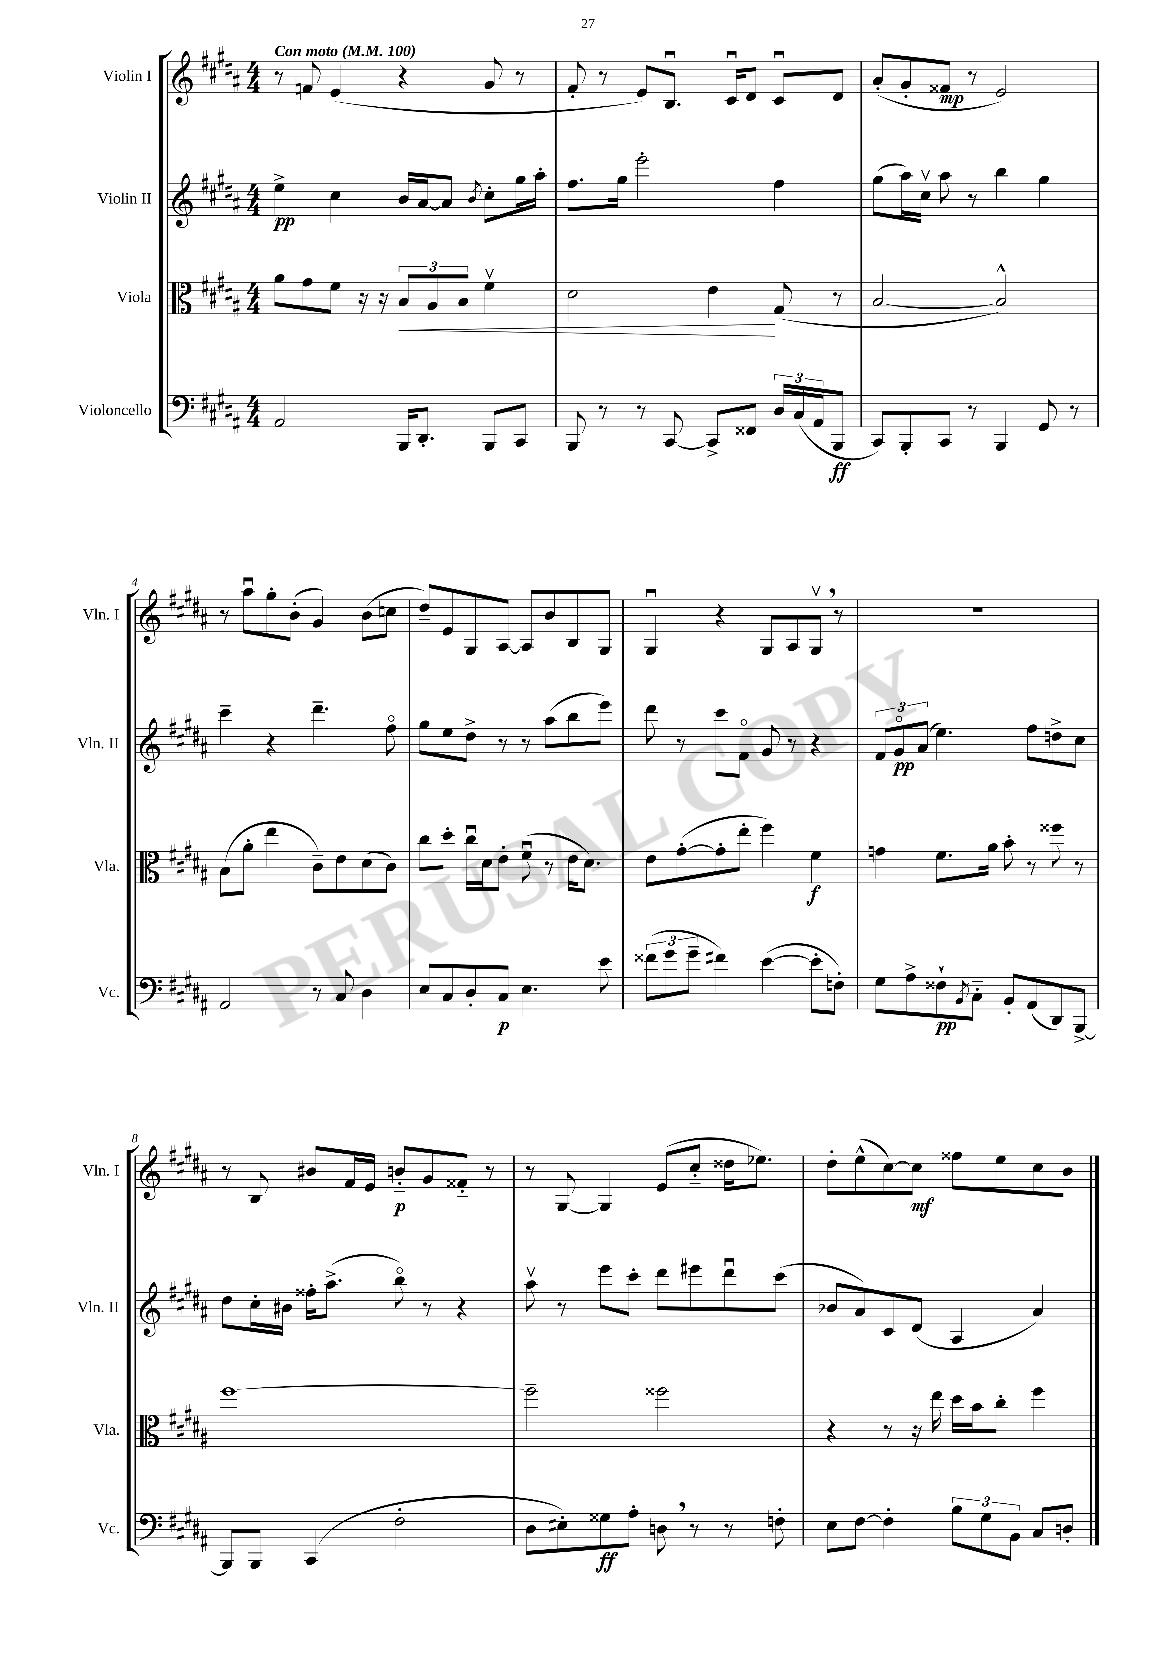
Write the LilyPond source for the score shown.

<<
\new StaffGroup <<
\new Staff = "s0" \with { instrumentName = "Violin I" shortInstrumentName = "Vln. I" } {
    \clef treble \key b \major \numericTimeSignature \time 4/4 \tempo "Con moto" 4 = 100
    r8 f'8 e'4( r4 gis'8 r8 |
    fis'8-. r8 e'8) b8.\downbow cis'16\downbow dis'8 cis'8\downbow dis'8 |
    ais'8-.( gis'8-. fisis'8\mp r8 e'2) |
    r8 ais''8\downbow gis''8-. b'8-.( gis'4) b'8( c''8 |
    dis''8--) e'8 gis8 ais8~ ais8 b'8 b8 gis8 |
    gis4\downbow r4 gis8 ais8 gis8\upbow \breathe r8 |
    R1 |
    r8 b8 bis'8 fis'16 e'16 b'8-_\p gis'8 fisis'8-_ r8 |
    r8 gis8~ gis4 e'8( cis''8-_ disis''16 ees''8.) |
    dis''8-. e''8-^( cis''8~) cis''8\mf fisis''8 e''8 cis''8 b'8 \bar "|." |
}
\new Staff = "s1" \with { instrumentName = "Violin II" shortInstrumentName = "Vln. II" } {
    \clef treble \key b \major \numericTimeSignature \time 4/4
    e''4->\pp cis''4 b'16 ais'16~ ais'8 \acciaccatura { b'8 } cis''8-. gis''16 ais''16-. |
    fis''8. gis''16 e'''2-. fis''4 |
    gis''8( ais''16) cis''16\upbow ais''8 r8 b''4 gis''4 |
    cis'''4-- r4 dis'''4.-- fis''8\flageolet |
    gis''8 e''8 dis''8-> r8 r8 ais''8( b''8 e'''8) |
    dis'''8 r8 cis'''8 fis'8\flageolet gis'8 r8 r4 |
    \tuplet 3/2 { fis'8 gis'8\flageolet\pp ais'8( } e''4.) fis''8 d''8-> cis''8 |
    dis''8 cis''16-. bis'16 fisis''16-. ais''8.->( b''8\flageolet) r8 r4 |
    ais''8\upbow r8 e'''8 cis'''8-. dis'''8 eis'''8 dis'''8\downbow cis'''8( |
    bes'8 ais'8) cis'8 dis'8( ais4 ais'4) \bar "|." |
}
\new Staff = "s2" \with { instrumentName = "Viola" shortInstrumentName = "Vla." } {
    \clef alto \key b \major \numericTimeSignature \time 4/4
    ais'8 gis'8 fis'8 r16 r16 \tuplet 3/2 { b8\< ais8 b8 } fis'4\upbow |
    dis'2 e'4\! gis8( r8 |
    b2~ b2-^) |
    b8( ais'8-. e''4 cis'8--) e'8 dis'8( cis'8) |
    cis''8 dis''8-. cis''16\downbow dis'16 e'8-. fis'8\downbow( r8 e'16 dis'8.) |
    e'8 gis'8~-.( gis'8-. e''8-. fis''4) fis'4\f |
    g'4 fis'8. ais'16 b'8-. r8 fisis''8 r8 |
    fis''1~ |
    fis''2-- fisis''2 |
    r4 r8 r16 e''16 dis''16 b'16 cis''8-. fis''4 \bar "|." |
}
\new Staff = "s3" \with { instrumentName = "Violoncello" shortInstrumentName = "Vc." } {
    \clef bass \key b \major \numericTimeSignature \time 4/4
    ais,2 b,,16 dis,8.-. b,,8 cis,8 |
    b,,8 r8 r8 cis,8~ cis,8-> fisis,8 \tuplet 3/2 { dis16 cis16( ais,16 } b,,8\ff |
    cis,8) b,,8-. cis,8 r8 b,,4 gis,8 r8 |
    ais,2 r8 cis8 dis4 |
    e8 cis8 dis8-. cis8\p e4. e'8 |
    \tuplet 3/2 { fisis'8( gis'8 gis'8-- } fis'4) e'4~( e'8-. f8-.) |
    gis8 ais8-> fisis8-!\pp \acciaccatura { b,8 } cis8-_ b,8-. ais,8( dis,8) b,,8~-> |
    b,,8 b,,8 cis,4( fis2-. |
    dis8 eis8-.) gisis8\ff ais8-. d8 \breathe r8 r8 f8-. |
    e8 fis8~ fis4-. \tuplet 3/2 { b8 gis8 b,8 } cis8 d8-. \bar "|." |
}
>>
>>
